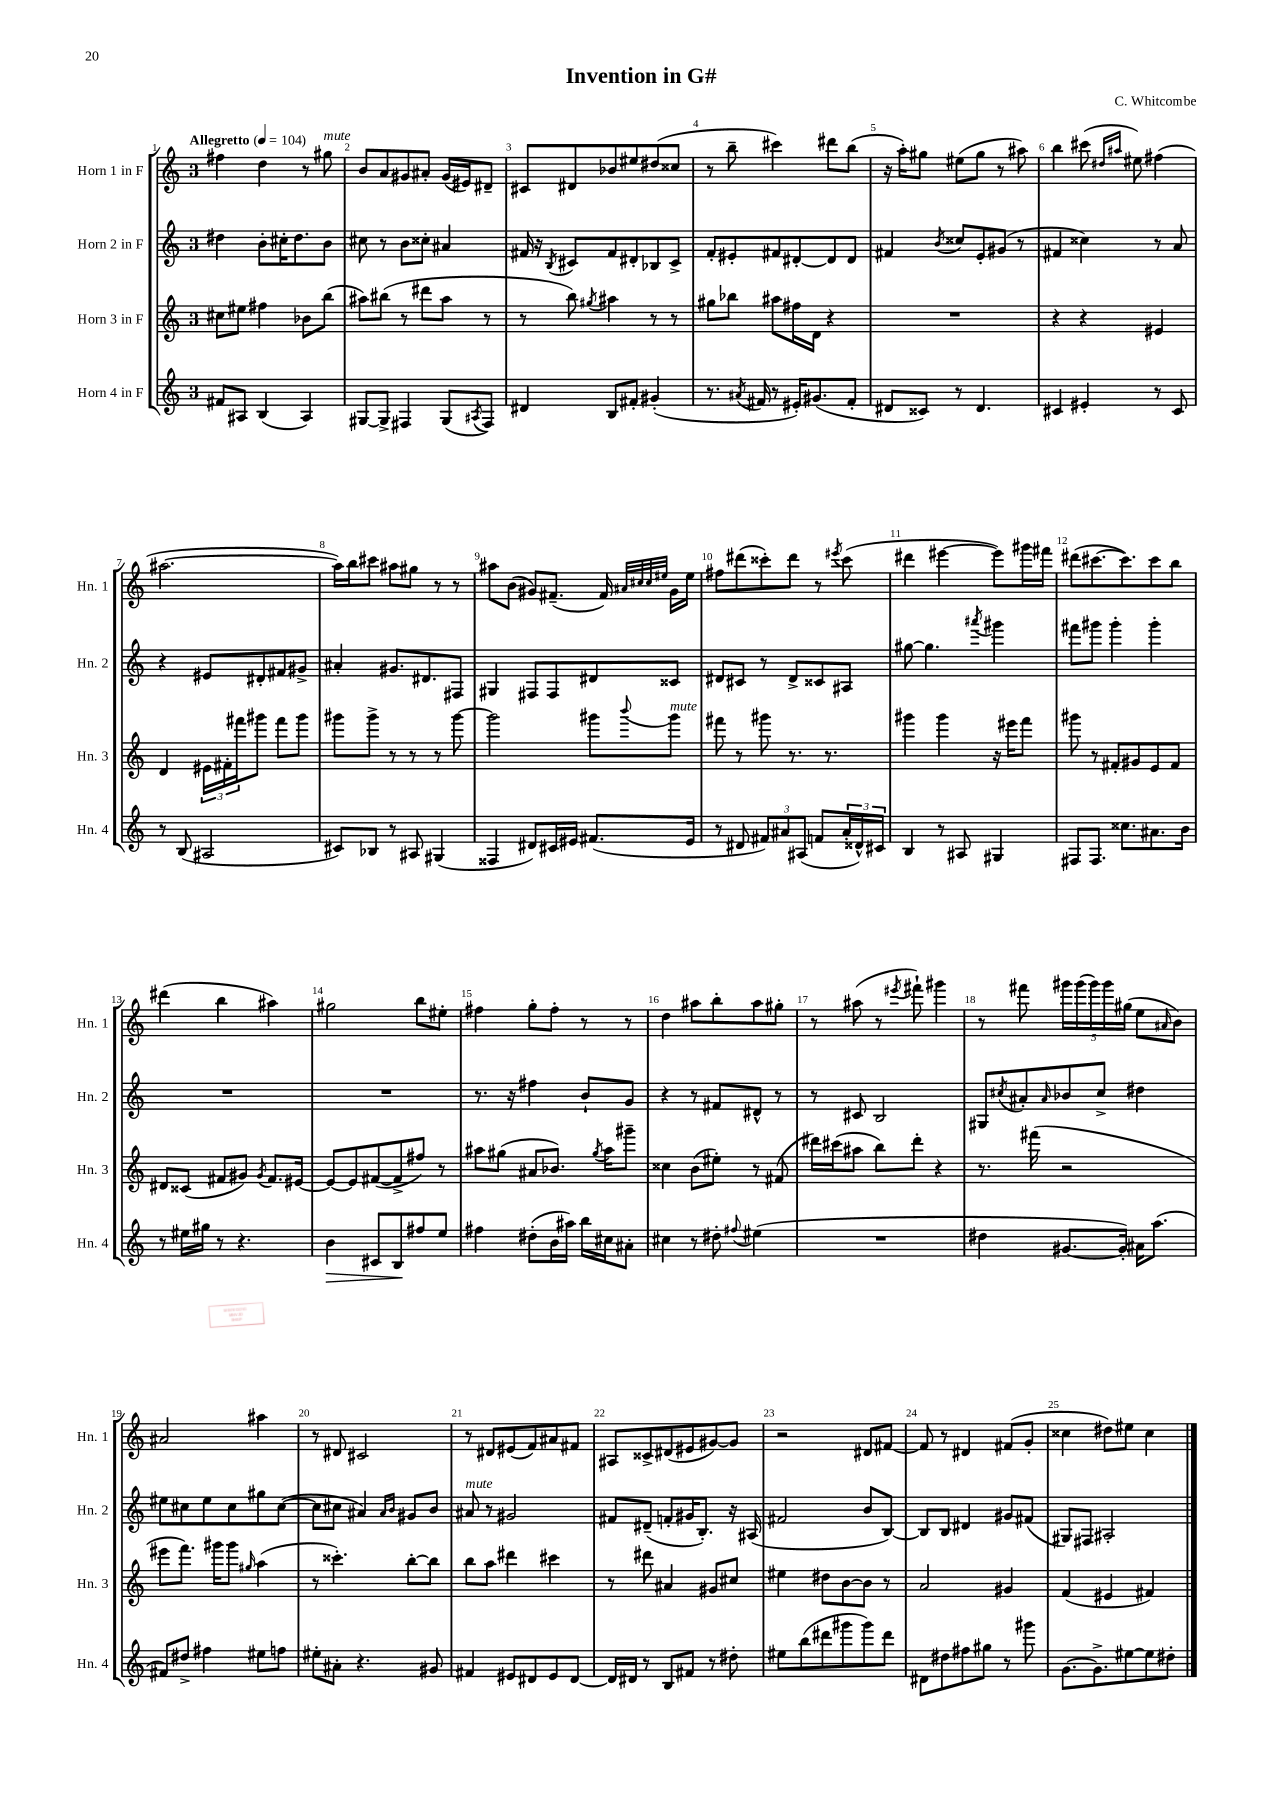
\header { title = "Invention in G#" composer = "C. Whitcombe" }
<<
\new StaffGroup <<
\new Staff = "s0" \with { instrumentName = "Horn 1 in F" shortInstrumentName = "Hn. 1" } {
    \clef treble \key c \major \once \override Staff.TimeSignature.style = #'single-digit \time 3/4 \tempo "Allegretto" 4 = 104
    fis''4 d''4 r8 gis''8^\markup { \italic "mute" } |
    b'8 a'8 gis'8 ais'8-. gis'16( eis'16) dis'8-- |
    cis'8 dis'8 bes'8 eis''8 dis''8( cisis''8 |
    r8 b''8-- cis'''4) dis'''8 b''8( |
    r16 a''16-.) gis''8 eis''8( gis''8 r8 ais''8) |
    b''4 cis'''8( \grace { dis''16 ais''16 } eis''8) fis''4( |
    ais''2.~ |
    ais''16) b''16 cis'''8 ais''8 gis''8 r8 r8 |
    ais''8 b'8( gis'8) fis'8.--( fis'16) \grace { ais'32 cis''32 cis''32 eis''32 } gis'16 eis''16 |
    fis''8 dis'''8( cisis'''8-.) dis'''8 r8 \acciaccatura { eis'''8 } cisis'''8( |
    dis'''4 eis'''4~ eis'''8) gis'''16 fis'''16 |
    dis'''8( cis'''8.~ cis'''8.) cis'''8 b''8 |
    dis'''4( b''4 ais''4) |
    gis''2 b''8 eis''8-. |
    fis''4 g''8-. fis''8-. r8 r8 |
    d''4 ais''8 b''8-. ais''8 gis''8-. |
    r8 ais''8( r8 \acciaccatura { eis'''8 } fis'''8-!) gis'''4 |
    r8 fis'''8 \tuplet 5/4 { gis'''16 gis'''16( gis'''16) gis'''16 gis''16( } e''8 \grace { ais'16 } b'8) |
    ais'2 ais''4 |
    r8 dis'8 cis'2 |
    r8 dis'8 eis'8( f'8) ais'8 fis'8 |
    ais8 cisis'8-> dis'8( eis'8 gis'8~) gis'8 |
    r2 dis'8 fis'8~ |
    fis'8 r8 dis'4 fis'8( g'8-. |
    cisis''4 dis''8) eis''8 cisis''4 \bar "|." |
}
\new Staff = "s1" \with { instrumentName = "Horn 2 in F" shortInstrumentName = "Hn. 2" } {
    \clef treble \key c \major \once \override Staff.TimeSignature.style = #'single-digit \time 3/4
    dis''4 b'8-. cis''16-. dis''8. b'8 |
    cis''8 r8 b'8 cisis''8-. ais'4 |
    fis'16 r16 \acciaccatura { b8 } cis'8 fis'8 dis'8-. bes8 cis'8-> |
    f'8-. eis'8-. fis'8 dis'8~-. dis'8 dis'8 |
    fis'4 \acciaccatura { b'8 } cisis''8 e'8-. gis'8( r8 |
    fis'4 cisis''4) r8 a'8 |
    r4 eis'8 dis'8-. fis'8 gis'8-> |
    ais'4-. gis'8. dis'8. fis8 |
    gis4 fis8 fis8 dis'8 cisis'8 |
    dis'8 cis'8 r8 dis'8-> cisis'8 ais8 |
    gis''8~ gis''4. \acciaccatura { ais'''8 } gis'''4 |
    fis'''8 gis'''8 gis'''4-. gis'''4-. |
    R2. |
    R2. |
    r8. r16 fis''4 b'8-! g'8 |
    r4 r8 fis'8 dis'8-^ r8 |
    r8 cis'8 b2 |
    gis8 \acciaccatura { cis''8 } ais'8-. \grace { ais'16 } bes'8 cis''8-> dis''4 |
    eis''8 cis''8 eis''8 cis''8 gis''8 cis''8~( |
    cis''8 cis''8 ais'4) \grace { ais'16 b'16 } gis'8 b'8 |
    ais'8^\markup { \italic "mute" } r8 gis'2 |
    fis'8 dis'8--( f'8-. gis'16 b8.-.) r16 ais16( |
    fis'2 b'8 b8~) |
    b8 b8 dis'4 gis'8 fis'8( |
    gis8) fis8 ais2-. \bar "|." |
}
\new Staff = "s2" \with { instrumentName = "Horn 3 in F" shortInstrumentName = "Hn. 3" } {
    \clef treble \key c \major \once \override Staff.TimeSignature.style = #'single-digit \time 3/4
    cis''8 eis''8 fis''4 bes'8 b''8( |
    ais''8) bis''8( r8 dis'''8 ais''8 r8 |
    r8 b''8) \acciaccatura { gis''8 } ais''4 r8 r8 |
    gis''8 bes''8 ais''8 fis''16 d'16 r4 |
    R2. |
    r4 r4 eis'4 |
    d'4 \tuplet 3/2 { eis'16 fis'16-. fis'''16 } gis'''8 fis'''8 gis'''8 |
    gis'''8 gis'''8-> r8 r8 r8 gis'''8~ |
    gis'''2 gis'''8 \appoggiatura { b'''8 } gis'''8^\markup { \italic "mute" } |
    fis'''8 r8 gis'''8 r8. r8. |
    gis'''4 gis'''4 r16 eis'''16 f'''8 |
    gis'''8 r8 fis'8-. gis'8 e'8 fis'8 |
    dis'8 cisis'8( fis'8 gis'8) \acciaccatura { gis'8 } fis'8. eis'16~ |
    eis'8~ eis'8 fis'8~( fis'8-> fis''8) r8 |
    ais''8 gis''8( ais'8 bes'8.) \acciaccatura { gis''8 } ais''16 gis'''8-- |
    cisis''4 b'8( eis''8-.) r8 fis'8( |
    dis'''16) cis'''16( ais''8 b''8) dis'''8-. r4 |
    r8. fis'''16( r2 |
    eis'''8 f'''8.) gis'''16 gis'''8 \grace { gis''16 } a''4( |
    r8 cisis'''4.-.) b''8~-. b''8 |
    b''8 a''8 dis'''4 cis'''4 |
    r8 dis'''8 ais'4 gis'8 cis''8 |
    eis''4 dis''8 b'8~ b'8 r8 |
    a'2 gis'4 |
    f'4( eis'4 fis'4) \bar "|." |
}
\new Staff = "s3" \with { instrumentName = "Horn 4 in F" shortInstrumentName = "Hn. 4" } {
    \clef treble \key c \major \once \override Staff.TimeSignature.style = #'single-digit \time 3/4
    fis'8 ais8 b4( ais4) |
    gis8~ gis8-> fis4 gis8( \acciaccatura { ais8 } fis8) |
    dis'4 b8 fis'8-. gis'4-.( |
    r8. \acciaccatura { ais'8 } fis'16 r8 eis'16-.) gis'8.( fis'8-. |
    dis'8 cisis'8) r8 dis'4. |
    cis'4 eis'4-. r8 cis'8 |
    r8 b8( ais2 |
    cis'8) bes8 r8 ais8 gis4( |
    fisis4 dis'8) cis'16 eis'16 fis'8.( eis'16 |
    r8 dis'8 \tuplet 3/2 { fis'8) ais'8 ais8( } f'8 \tuplet 3/2 { ais'16-. disis'16-^) cis'16 } |
    b4 r8 ais8 gis4 |
    fis8 fis8. cisis''8. ais'8. b'16 |
    r8 eis''16 gis''16 r8 r4. |
    b'4\> cis'8 b8\! fis''8 e''8 |
    fis''4 dis''8-.( b'16 ais''16) b''16 cis''16 ais'8-. |
    cis''4 r8 dis''8-. \appoggiatura { fis''8 } eis''4( |
    R2. |
    dis''4 gis'8.~ gis'16-.) ais'16 a''8.( |
    fis'8) dis''8-> fis''4 eis''8 f''8 |
    eis''8-. ais'8-. r4. gis'8 |
    fis'4 eis'8 dis'8 eis'8 dis'8~ |
    dis'16 dis'16 r8 b8 fis'8 r8 dis''8-. |
    eis''8 b''8( dis'''8 gis'''8 gis'''8) dis'''8 |
    dis'8 dis''8 fis''8 gis''8 r8 gis'''8 |
    g'8.~ g'8.-> eis''8~ eis''8 dis''8-. \bar "|." |
}
>>
>>
\layout { \context { \Score \override BarNumber.break-visibility = ##(#f #t #t) barNumberVisibility = #all-bar-numbers-visible } }
